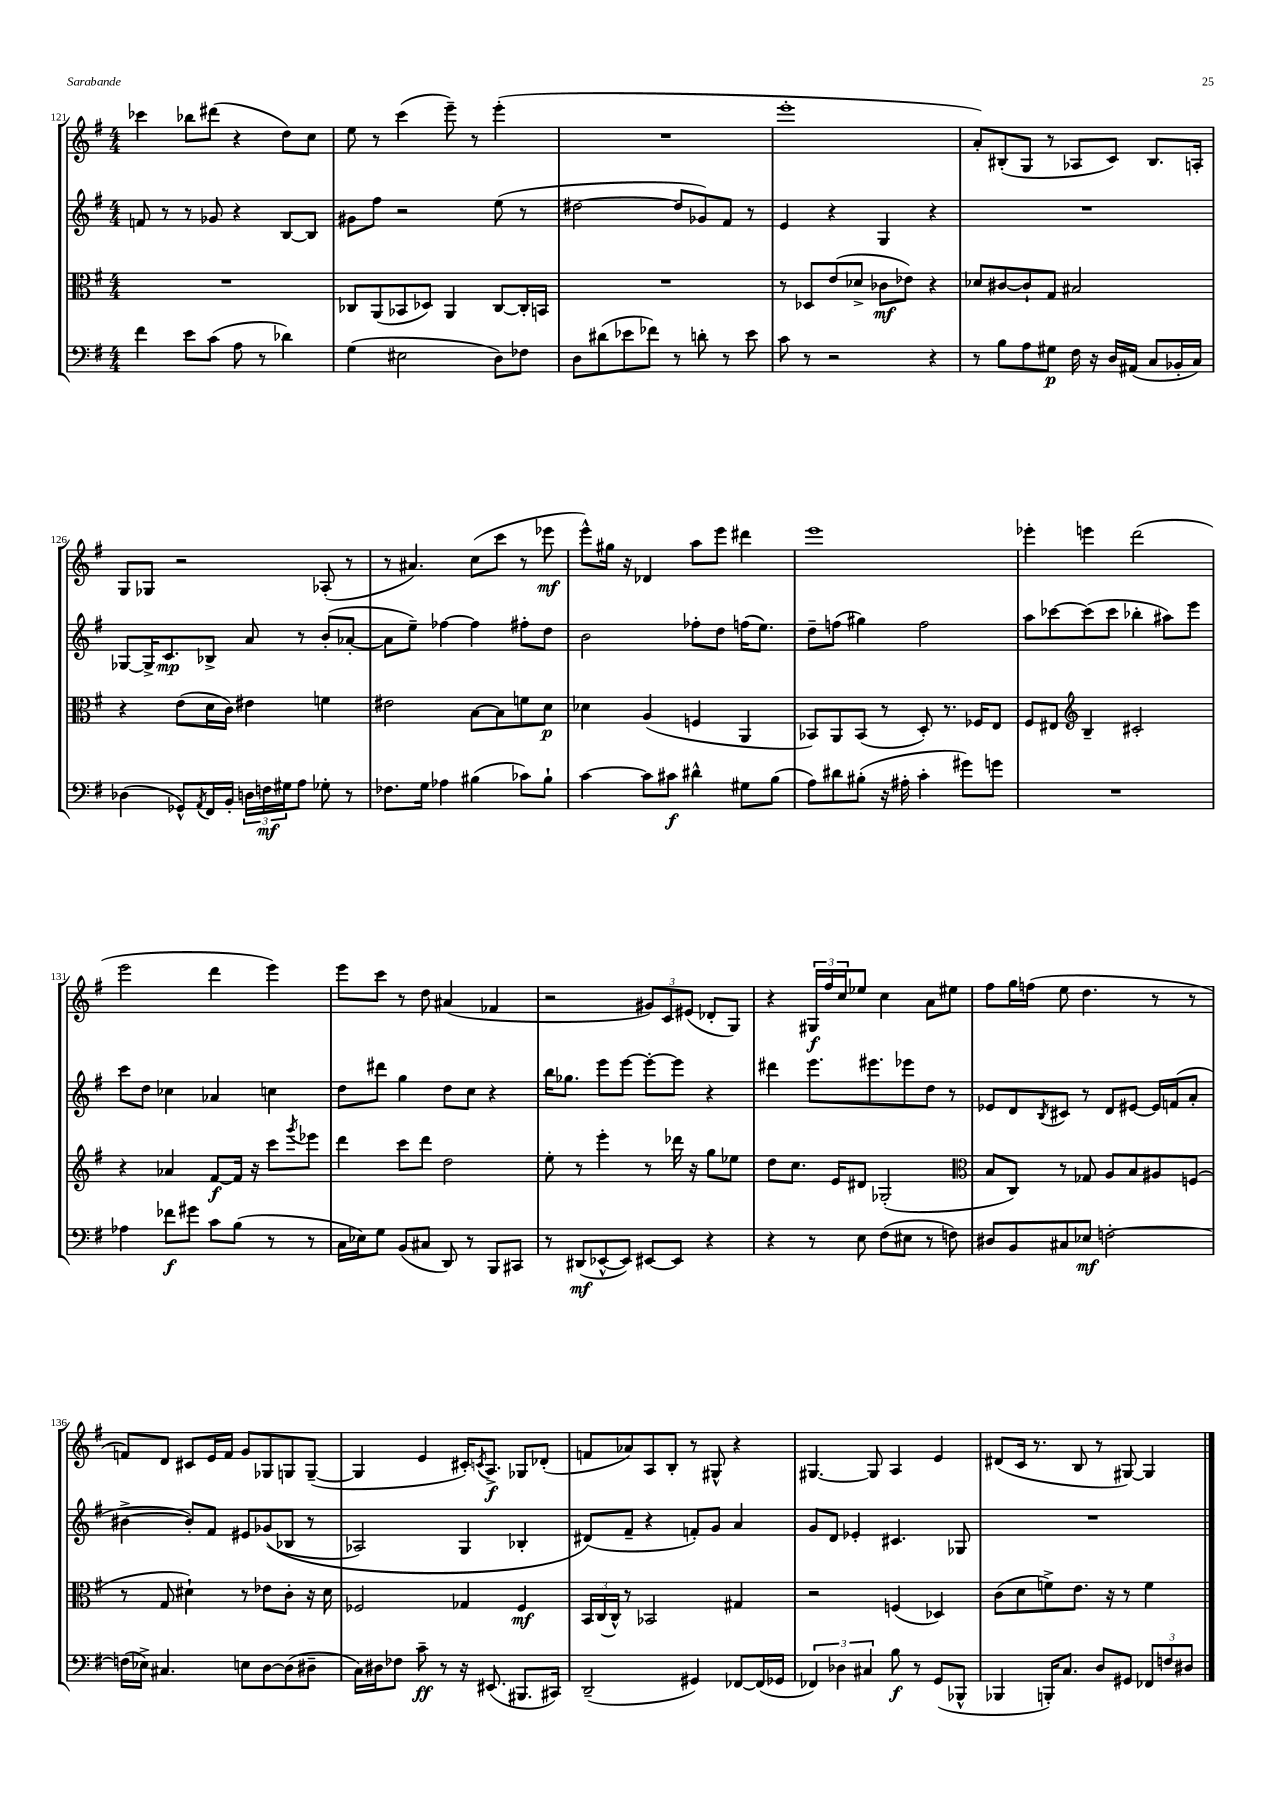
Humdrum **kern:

**kern	**kern	**kern	**kern
*staff4	*staff3	*staff2	*staff1
*clefF4	*clefC3	*clefG2	*clefG2
*k[f#]	*k[f#]	*k[f#]	*k[f#]
*M4/4	*M4/4	*M4/4	*M4/4
4f#\	1r	8f/	4ccc-\
.	.	8r	.
8e\L	.	8r	8bb-\L
(8c\J	.	8g-/	(8ddd#\J
8A\	.	4r	4r
8r	.	.	.
4d-\)	.	[8B/L	8dd\L)
.	.	8B/]J	8cc\J
=	=	=	=
(4G\	8C-/L	8g#\L	8ee\
.	(8AA/	8ff#\J	8r
2E#\	8BB-/	2r	(4ccc\
.	8D-/J)	.	.
.	4AA/	.	8eee~\)
.	.	.	8r
8D\L)	[8C-/L	(8ee\	(4eee'\
8F-\J	16C-'/]L	8r	.
.	16BB/JJ	.	.
=	=	=	=
8D\L	1r	[2dd#\	1r
(8d#\	.	.	.
8e-\	.	.	.
8f-\J)	.	.	.
8r	.	8dd#/]L	.
8d'\	.	8g-/)	.
8r	.	8f#/J	.
8e-\	.	8r	.
=	=	=	=
8c\	8r	4e/	1eee'
8r	8D-/L	.	.
2r	(8e/	4r	.
.	8d-^/J	.	.
.	8c-\L	4G/	.
.	8e-\J)	.	.
4r	4r	4r	.
=	=	=	=
8r	8d-/L	1r	8a'/L)
8B\L	[8c#/	.	(8B#'/
8A\	8c#`/]	.	8G/J
8G#\J	8G/J	.	8r
16F#\	2B#/	.	8A-/L
16r	.	.	.
16D/LL	.	.	8c/J)
(16AA#/JJ	.	.	.
8C/L	.	.	8.B#/L
16BB-'/L	.	.	.
16C/JJ)	.	.	16A'/Jk
=	=	=	=
(4D-\	4r	[8G-/L	8G/L
.	.	16G-^/]K	8G-/J
.	.	8.c/	.
8GG-^^/L)	(8e\L	.	2r
8qAA/	.	.	.
16FF#/L	16d\L	8B-^/J	.
16BB'/JJ	16c\JJ)	.	.
24D\LL	4e#\	8a/	.
24F\	.	.	.
24G#\J	.	.	.
8A\J	.	8r	.
8G-'\	4f\	(8b'/L	(8A-'/
8r	.	[8a-'/J	8r
=	=	=	=
8.F-\L	2e#\	8a-\]L	8r
.	.	8ee~\J)	4.a#/)
16G\Jk	.	.	.
4A-\	.	[4ff-\	.
(4B#\	[8B\L	4ff-\]	(8cc\L
.	8B\]	.	8ccc\J
8c-\L)	8f\	8ff#'\L	8r
8B#`\J	8d\J	8dd\J	8eee-\
=	=	=	=
[4c\	4d-\	2b\	8eee^^\L)
.	.	.	16gg#\Jk
.	.	.	16r
8c\]L	(4A/	.	4d-/
8c#\J	.	.	.
4d#^^\	4F/	8ff-'\L	8aa\L
.	.	8dd\J	8eee\J
8G#\L	4AA/	(16ff\LK	4ddd#\
.	.	8.ee\J)	.
(8B\J	.	.	.
=	=	=	=
8A\L)	8BB-/L)	8dd~\L	1eee
8d#\	8AA/	(8ff\J	.
(8B#'\J	(8BB-/J	4gg#\)	.
16r	8r	.	.
16A#'\	.	.	.
4c'\	8D'/)	2ff\	.
.	8.r	.	.
8g#\L)	.	.	.
.	16F-/LK	.	.
8g\J	8E/J	.	.
=	=	=	=
1r	8F#/L	8aa\L	4eee-'\
.	8E#/J	[8ccc-\	.
*	*clefG2	*	*
.	4B~/	(8ccc-\]	4eee\
.	.	8ccc-\J	.
.	2c#'/	4bb-'\	(2ddd\
.	.	8aa#\L)	.
.	.	8eee\J	.
=	=	=	=
4A-\	4r	8ccc\L	2eee\
.	.	8dd\J	.
8f-\L	4a-/	4cc-\	.
8g#\J	.	.	.
8c\L	[8f#/L	4a-/	4ddd\
(8B\J	16f#/]Jk	.	.
.	16r	.	.
8r	8ccc\L	4cc\	4eee\)
.	8qggg/	.	.
8r	8eee-\J	.	.
=	=	=	=
16C\LL	4ddd\	8dd\L	8eee\L
16E-\J)	.	.	.
8G\J	.	8ddd#\J	8ccc\J
(8BB/L	8ccc\L	4gg\	8r
8C#/J	8ddd\J	.	8dd\
8DD/)	2dd\	8dd\L	(4a#/
8r	.	8cc\J	.
8BBB/L	.	4r	4f-/
8CC#/J	.	.	.
=	=	=	=
8r	8ee'\	16bb\LK	2r
.	.	8.gg-\J	.
(8DD#/L	8r	.	.
[8EE-^^/	4eee'\	8eee\L	.
8EE-/]J)	.	[8eee\J	.
[8EE#/L	8r	8eee'\_L	12g#/L)
.	.	.	12c/
8EE#/]J	16ddd-\	8eee\]J	.
.	.	.	(12e#/J
.	16r	.	.
4r	8gg\L	4r	8d-'/L
.	8ee-\J	.	8G/J)
=	=	=	=
4r	8dd\L	4ddd#\	4r
.	8.cc\J	.	.
8r	.	8.eee\L	24G#/LL
.	.	.	24ff#/
.	16e/LK	.	.
.	.	.	24cc/J
8E\	8d#/J	.	8ee-/J
.	.	8.eee#\	.
(8F#\L	(2G-'/	.	4cc\
8E#\J	.	8eee-\	.
8r	.	8dd\J	8a\L
8F\)	.	8r	8ee#\J
=	=	=	=
*	*clefC3	*	*
8D#/L	8B/L	8e-/L	8ff#\L
8BB/	8C/J)	8d/	16gg\L
.	.	.	(16ff\JJ
.	.	8qB/	.
8C#/	8r	8c#/J	8ee\
8E-/J	8G-/	8r	4.dd\
[2F'\	8A/L	8d/L	.
.	8B/	[8e#/J	.
.	8A#/	16e#/]LL	8r
.	.	(16f/J	.
.	(8F/J	8a'/J	8r
=	=	=	=
(16F\]LL	8r	[4b#^\	8f/L)
16E-^\JJ)	.	.	.
4.C#/	8G/	.	8d/J
.	4d#`\)	8b#'/]L)	8c#/L
.	.	8f#/J	16e/L
.	.	.	16f/JJ
8E\L	8r	8e#/L	8g/L
[8D\	8e-\L	&((8g-/	8G-/
(8D\]	8c'\J	8B-/J	8G/
8D#~\J	16r	8r	([8G~/J
.	16d#\	.	.
=	=	=	=
16C\LL)	2F-/	2A-/)	4G/]
16D#\J	.	.	.
8F-\J	.	.	.
8c~\	.	.	4e/
8r	.	.	.
16r	4G-/	4G/	16c#'/LK)
.	.	.	8qc/
(8.EE#/	.	.	8.A^/J
8.BBB#/L	4F-/	4B-'/	8G-/L
.	.	.	(8d-'/J
16CC#/Jk)	.	.	.
=	=	=	=
(2DD~/	24BB/LL	(8d#/L&)	8f/L
.	(24C/	.	.
.	24C^^/JJ)	.	.
.	8r	8f#~/J	8a-/)
.	2BB-/	4r	8A/
.	.	.	8B'/J
4GG#/)	.	8f'/L)	8r
.	.	8g/J	8G#^^/
[8FF-/L	4G#/	4a/	4r
(16FF-/]L	.	.	.
16GG-/JJ	.	.	.
=	=	=	=
6FF-/)	2r	8g/L	[4.G#/
.	.	8d/J	.
6D-\	.	.	.
.	.	4e-'/	.
6C#/	.	.	.
.	.	.	8G#/]
8B\	(4F/	4.c#/	4A/
8r	.	.	.
(8GG/L	4D-/)	.	4e/
8BBB-^^/J	.	8G-/	.
=	=	=	=
4BBB-/	(8c\L	1r	(8d#/L
.	8d\	.	16c/Jk
.	.	.	8.r
16BBB'/LK)	8f^\)	.	.
8.C/J	.	.	.
.	8.e\J	.	8B/
8D/L	.	.	8r
.	16r	.	.
8GG#/J	8r	.	[8G#/)
12FF-/L	4f\	.	4G#/]
12F/	.	.	.
12D#/J	.	.	.
==	==	==	==
*-	*-	*-	*-
